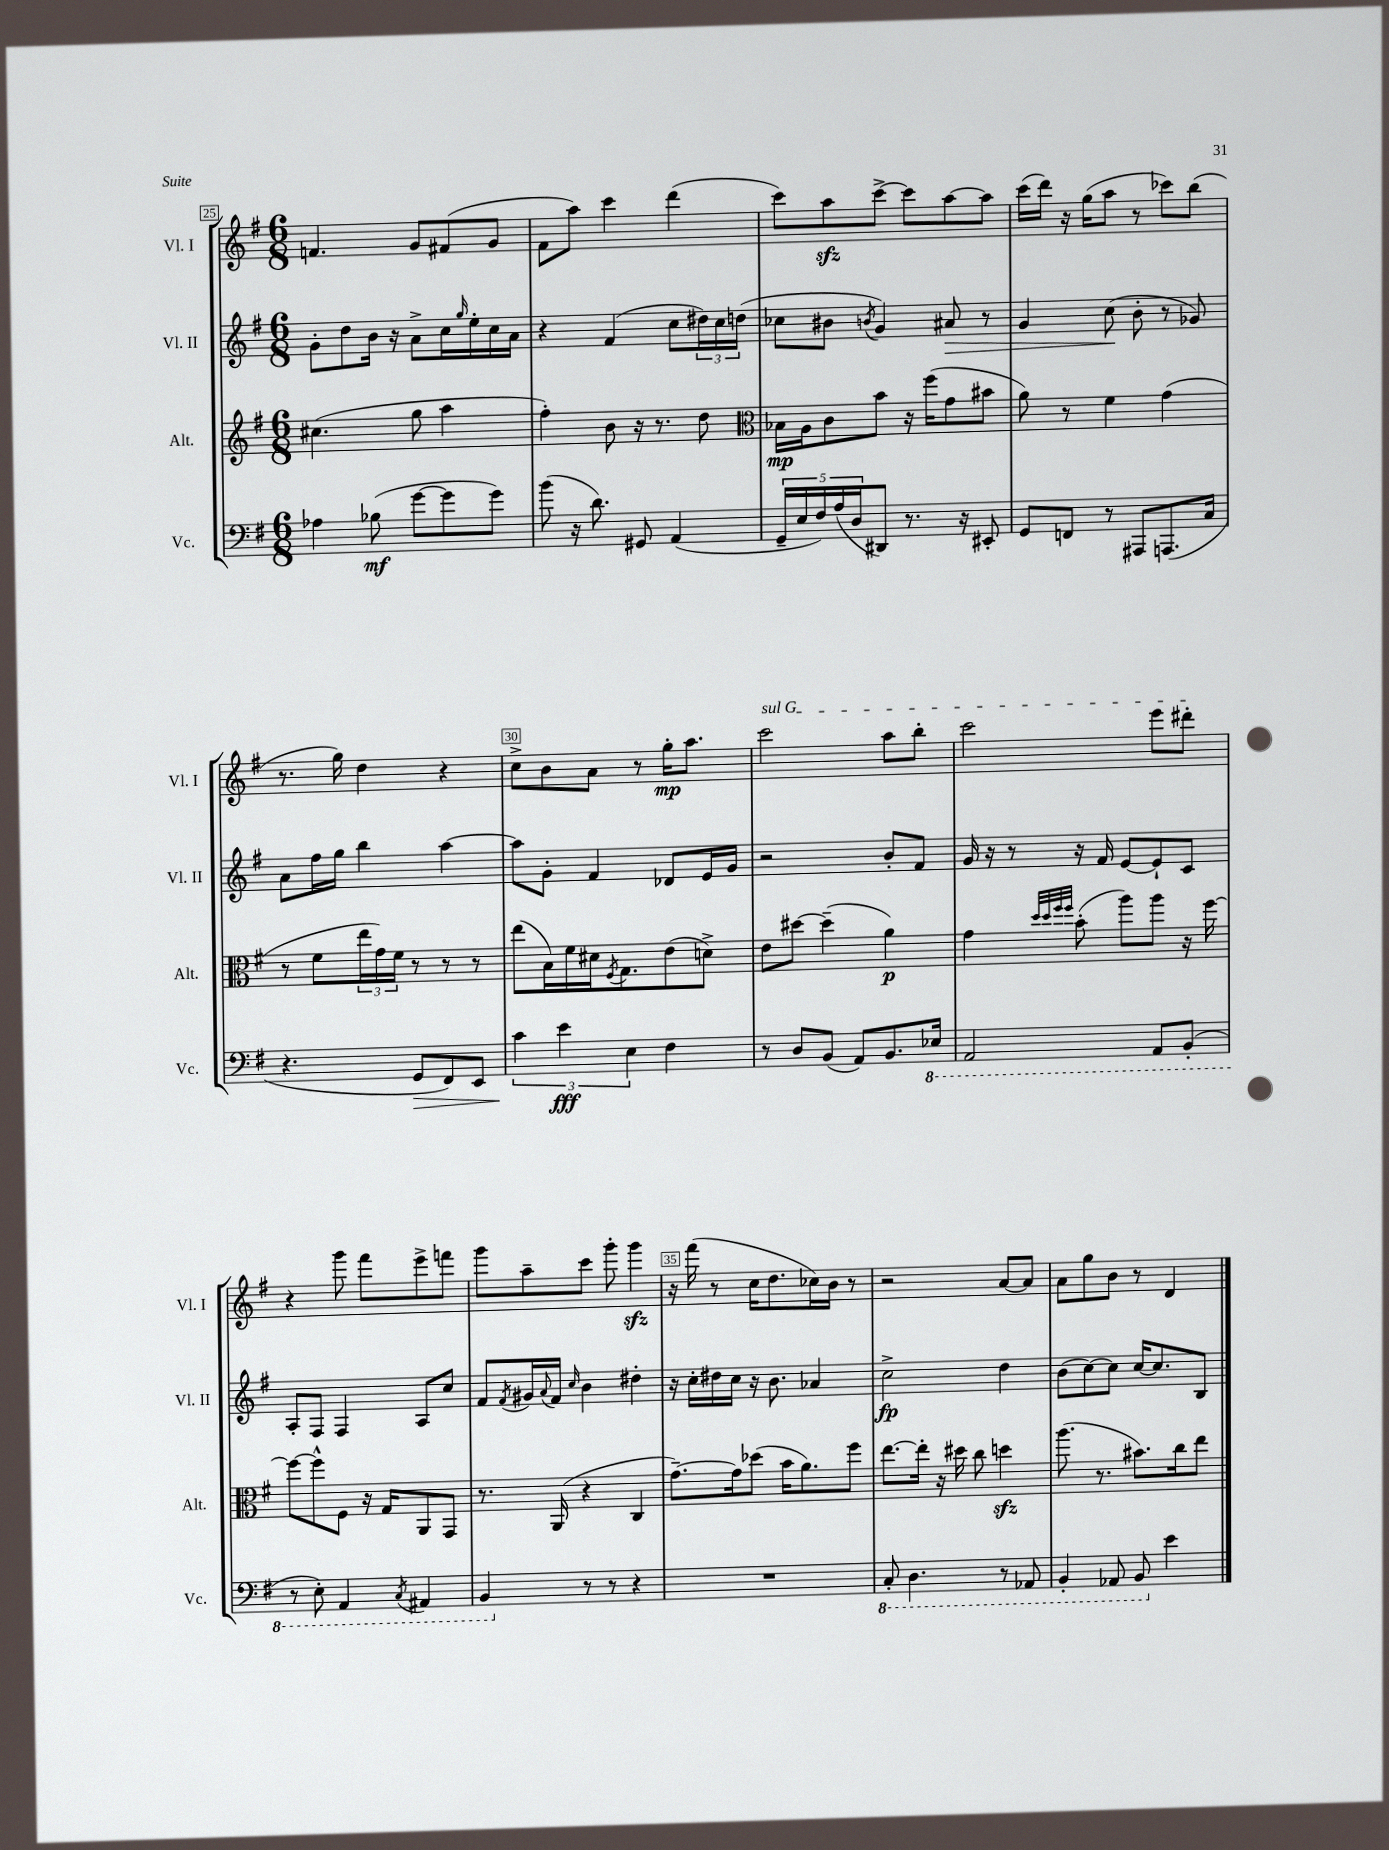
<<
\new StaffGroup <<
\new Staff = "s0" \with { instrumentName = "Vl. I" shortInstrumentName = "Vl. I" } {
    \clef treble \key g \major \numericTimeSignature \time 6/8
    f'4. g'8 fis'8( g'8 |
    fis'8 a''8) c'''4 d'''4( |
    c'''8) a''8\sfz c'''8~-> c'''8 a''8~ a''8 |
    c'''16( d'''16) r16 g''16( a''8 r8 ces'''8) b''8( |
    r8. g''16) d''4 r4 |
    c''8-> b'8 a'8 r8 g''16-.\mp a''8. |
    \once \override TextSpanner.bound-details.left.text = \markup { \italic "sul G" } c'''2\startTextSpan a''8 b''8-. |
    c'''2 e'''8 dis'''8-.\stopTextSpan |
    r4 g'''8 fis'''8 e'''8-> f'''8 |
    g'''8 a''8-- c'''8 g'''8-. g'''4\sfz |
    r16 fis'''16( r8 c''16 d''8. ces''16) b'16 r8 |
    r2 a'8~ a'8 |
    a'8 g''8 b'8 r8 d'4 \bar "|." |
}
\new Staff = "s1" \with { instrumentName = "Vl. II" shortInstrumentName = "Vl. II" } {
    \clef treble \key g \major \numericTimeSignature \time 6/8
    g'8-. d''8 b'16 r16 a'8-> c''16 \grace { g''16 } e''16-. c''16 a'16 |
    r4 fis'4( c''8 \tuplet 3/2 { dis''16) c''16 d''16( } |
    ces''8 bis'8 \acciaccatura { b'8 } g'4) ais'8\> r8 |
    g'4 c''8\!( b'8-. r8 ges'8) |
    a'8 fis''16 g''16 b''4 a''4~ |
    a''8 g'8-. fis'4 des'8 e'16 g'16 |
    r2 b'8-. fis'8 |
    g'16 r16 r8 r16 fis'16 e'8~ e'8-! c'8 |
    a8-. fis8 fis4 a8 c''8 |
    fis'8 \acciaccatura { fis'8 } gis'16 \appoggiatura { a'8 } fis'16 \grace { c''16 } b'4 dis''4-. |
    r16 c''16-. dis''16 c''16 r16 b'8. aes'4 |
    c''2->\fp d''4 |
    b'8( c''8~) c''8 c''16~ c''8. b8 \bar "|." |
}
\new Staff = "s2" \with { instrumentName = "Alt." shortInstrumentName = "Alt." } {
    \clef treble \key g \major \numericTimeSignature \time 6/8
    cis''4.( g''8 a''4 |
    fis''4-.) b'8 r16 r8. d''8 |
    \clef alto bes16\mp a16 c'8 b'8 r16 fis''16( g'8 bis'8 |
    a'8) r8 fis'4 g'4( |
    r8 fis'8 \tuplet 3/2 { e''16 g'16) fis'16 } r8 r8 r8 |
    e''8( b16) fis'16 dis'16 \acciaccatura { fis8 } g8. e'8( d'8->) |
    e'8 dis''8~ dis''4--( a'4\p) |
    g'4 \grace { d''32 d''32 fis''32 fis''32 } b'8-.( a''8) a''8 r16 fis''16~ |
    fis''8~ fis''8-^ fis8 r16 g16 a,8 g,8 |
    r8. a,16( r4 c4 |
    g'8.~--) g'16 des''8( b'16 a'8.) fis''8 |
    e''8.~ e''16-. r16 dis''16 c''8 d''4\sfz |
    a''8.( r8. bis'8.) c''16 e''8 \bar "|." |
}
\new Staff = "s3" \with { instrumentName = "Vc." shortInstrumentName = "Vc." } {
    \clef bass \key g \major \numericTimeSignature \time 6/8
    aes4 bes8\mf( g'8~ g'8 g'8) |
    b'8( r16 d'8.) gis,8 a,4( |
    \tuplet 5/4 { g,16-- e16 fis16) a16( d16 } dis,8) r8. r16 eis,8-. |
    g,8 f,8 r8 ais,,8 a,,8.( c16 |
    r4. g,8\> fis,8) e,8 |
    \tuplet 3/2 { c'4\! e'4\fff e4 } fis4 |
    r8 d8 b,8( a,8) b,8. \ottava #-1 ees,16 |
    a,,2 a,,8 b,,8-.( |
    r8 e,8-.) a,,4 \acciaccatura { c,8 } ais,,4 |
    b,,4 \ottava #0 r8 r8 r4 |
    R2. |
    \ottava #-1 c,8-. d,4. r8 aes,,8 |
    b,,4-. aes,,8 b,,8 \ottava #0 e'4 \bar "|." |
}
>>
>>
\layout { \context { \Score currentBarNumber = #25 \override BarNumber.break-visibility = ##(#f #t #t) barNumberVisibility = #(every-nth-bar-number-visible 5) \override BarNumber.stencil = #(make-stencil-boxer 0.1 0.3 ly:text-interface::print) } }
